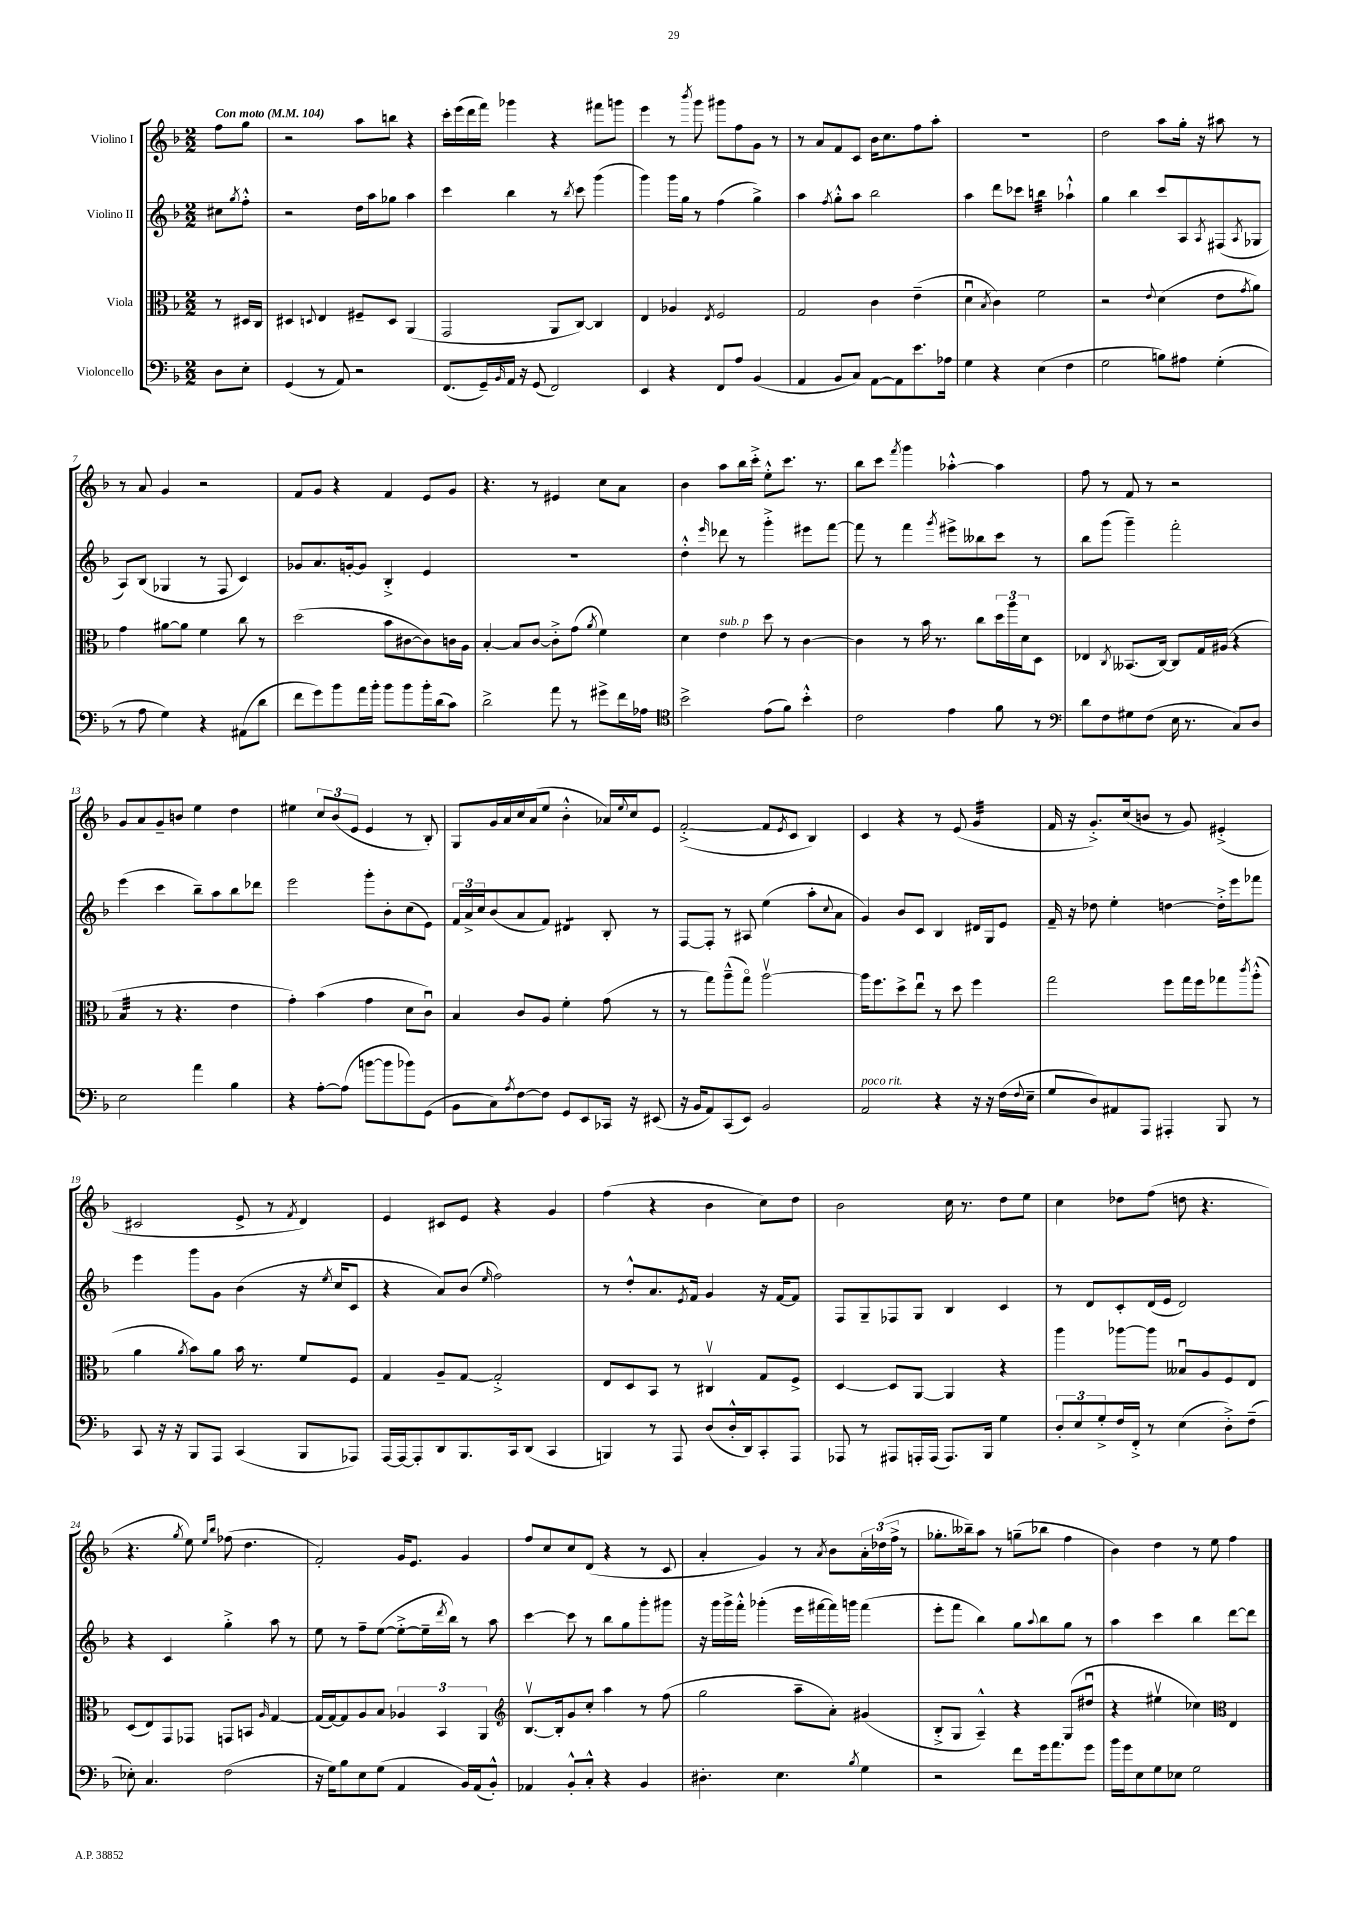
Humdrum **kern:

**kern	**kern	**kern	**kern
*staff4	*staff3	*staff2	*staff1
*clefF4	*clefC3	*clefG2	*clefG2
*k[b-]	*k[b-]	*k[b-]	*k[b-]
*M2/2	*M2/2	*M2/2	*M2/2
*MM104	*MM104	*MM104	*MM104
8D\L	8r	8cc#\L	8ff\L
.	.	8qgg/	.
8E'\J	16D#/LL	8ff'^^\J	8gg\J
.	16C/JJ	.	.
=	=	=	=
(4GG/	4D#/	2r	2r
.	8qqD/	.	.
8r	4E/	.	.
8AA/)	.	.	.
2r	8F#~/L	16dd\LL	8aa\L
.	.	16aa\J	.
.	8D/J	8gg-\J	8bb\J
.	(4AA/	4aa\	4r
=	=	=	=
(8.FF/L	2GG/	4ccc\	16ccc'\LL
.	.	.	(16eee\
.	.	.	16ddd\
16GG~/L)	.	.	16fff\JJ)
16qqBB-/	.	.	.
16AA/JJ	.	4bb-\	4ggg-\
16r	.	.	.
(8GG/	.	.	.
2FF/)	8AA/L	8r	4r
.	.	8qbb-/	.
.	[8C/J)	8ccc\	.
.	4C/]	(4ggg\	8fff#\L
.	.	.	8ggg\J
=	=	=	=
4EE/	4E/	4ggg\)	4eee\
4r	4A-/	16ggg\LL	8r
.	.	16gg\JJ	.
.	.	.	8qbbb-/
.	.	8r	8ggg\
.	8qE/	.	.
8FF/L	2F/	(4ff\	8ggg#\L
8A/J	.	.	8ff\
(4BB-/	.	4gg^\)	8g\J
.	.	.	8r
=	=	=	=
4AA/	2G/	4aa\	8r
.	.	.	8a/L
.	.	8qff/	.
8BB-/L	.	8gg'^^\L	8f/
8C/J)	.	8aa\J	8c/J
[8AA\L	4c\	2bb-\	16b-\LK
.	.	.	8.cc\
8AA\]	.	.	.
8.e\	(4e~\	.	8ff\
.	.	.	8aa'\J
16A-\Jk	.	.	.
=	=	=	=
4G\	4du\	4aa\	1r
.	8qB-/	.	.
4r	4c\)	8ddd\L	.
.	.	8ccc-\J	.
(4E\	2f\	4bb\	.
4F\	.	4aa-`^^\	.
=	=	=	=
2G\	2r	4gg\	2dd\
.	.	4bb-\	.
.	8qqe/	.	.
8B\L)	(4d\	8ccc/L	8aa\L
8A#\J	.	8A/	16gg'\Jk
.	.	.	16r
.	.	8qA/	.
(4G'\	8e\L	(8F#/	8aa#\
.	8qg/	8qA/	.
.	8a\J)	8G-/J	8r
=	=	=	=
8r	4g\	8A/L)	8r
8A\	.	(8B-/J	8a/
4G\)	[8a#\L	4G-/	4g/
.	8a#\]J	.	.
4r	4f\	8r	2r
.	.	8F/	.
(8AA#\L	8cc\	4c/)	.
8d\J	8r	.	.
=	=	=	=
8f\L	(2dd\	8g-/L	8f/L
8g\)	.	8.a/	8g/J
8b-\	.	.	4r
.	.	[16g'/k	.
16a\L	.	8g/]J	.
16b-'\JJ	.	.	.
8b-\L	8b-\L	4B-'^/	4f/
8b-\	[8c#\	.	.
16b-'\L	8c#\])	4e/	8e/L
(16d\J	.	.	.
8c\J)	16c\L	.	8g/J
.	16A\JJ	.	.
=	=	=	=
2d^\	[4B-'/	1r	4.r
.	8B-/]L	.	.
.	[8c/J	.	8r
8a\	8c'^\]L	.	4e#/
8r	(8g\J	.	.
.	8qa/	.	.
8g#^\L	4f\)	.	8cc\L
16f\L	.	.	8a\J
16A-\JJ	.	.	.
=	=	=	=
*clefC4	*	*	*
2b-^\	4d\	4dd'^^\	4b-\
.	.	16qqeee/	.
.	4e\	8ddd-\	8aa\L
.	.	8r	16bb-\L
.	.	.	16ccc'^\JJ
(8e\L	8dd\	4ggg'^\	8ee'^^\L
8f\J)	8r	.	8.ccc\J
4b-'^^\	[4c\	8eee#\L	.
.	.	.	8.r
.	.	[8fff\J	.
=	=	=	=
2c\	4c\]	8fff\]	8bb-\L
.	.	8r	8ccc\J
.	.	.	8qfff/
.	8r	4fff\	4ggg\
.	16b-\	.	.
.	8.r	.	.
.	.	8qggg/	.
4e\	.	8eee#^\L	[4aa-'^^\
.	8cc\L	8bb--\	.
8f\	24dd\L	8ccc\J	4aa-\]
.	24aa\	.	.
.	24d\J	.	.
8r	8D\J	8r	.
=	=	=	=
*clefF4	*	*	*
8d\L	4E-/	8bb-\L	8ff\
8F\	.	(8ggg\J	8r
.	8qC/	.	.
8G#\	(8.BB--/L	4ggg~\)	8f/
(8F\J	.	.	8r
.	[16C/Jk)	.	.
16E\	8C/]L	2fff'\	2r
8.r	.	.	.
.	16G/L	.	.
.	(16A#/JJ	.	.
8C/L)	4r	.	.
8D/J	.	.	.
=	=	=	=
2E\	4B-/	(4eee\	8g/L
.	.	.	8a/
.	8r	4ccc\	8g~/
.	4.r	.	8b/J
4a\	.	8bb-~\L)	4ee\
.	.	8aa\	.
4B-\	4e\	8bb-\	4dd\
.	.	8ddd-\J	.
=	=	=	=
4r	4g'\)	2eee\	4ee#\
[8A'\L	(4b-\	.	12cc/L
.	.	.	(12b-/
(8A\]J	.	.	.
.	.	.	12e/J
[8b\L	4g\	8ggg'\L	4e/
8b\]	.	8b-'\	.
8b-\)	8d\L	(8cc\	8r
(8GG\J	8cu\J)	8e\J)	8B-'/)
=	=	=	=
8BB-\L	4B-/	24f/LL	8G/L
.	.	24a^/	.
.	.	24cc/J	.
8C\)	.	(8b-/	16g/L
.	.	.	16a/
8qA/	.	.	.
[8F\	8c/L	8a/	16cc/
.	.	.	(16a/J
8F\]J	8A/J	8f/J)	8ee/J
8GG/L	4f'\	4d#/	4b-'^^\
8EE/	.	.	.
16CC-/Jk	(8g\	8B-'/	16a-/LL)
.	.	.	8qqee/
16r	.	.	16cc/J
(8EE#/	8r	8r	8e/J
=	=	=	=
16r	8r	[8F/L	([2f'^/
16BB-/LK	.	.	.
8AA/)	8gg\L)	8F'/]J	.
(8CC/	(8aa~^^\	8r	.
8EE/J)	8ggo\J)	8A#/	.
2BB-/	[2aav\	(4ee\	8f/]L
.	.	.	8qe/
.	.	.	8c/J
.	.	8aa'\L	4B-/)
.	.	8qqcc/	.
.	.	8a\J	.
=	=	=	=
2AA/	16aa\]LK	4g/)	4c/
.	8.ff\	.	.
.	8dd^\	8b-/L	4r
.	8eeu\J	8c/J	.
4r	8r	4B-/	8r
.	8dd\	.	(8e/
16r	4ff\	16d#/LL	4g/
16r	.	16G/J	.
(16F\LL	.	8e/J	.
8qqF/	.	.	.
16E~\JJ	.	.	.
=	=	=	=
8G/L	2gg\	16f~/	16f/
.	.	16r	16r
8D/)	.	8dd-\	8.g'^/L)
8AA#/	.	4ee'\	.
.	.	.	(16cc/k
8AAA/J	.	.	8b/J
4AAA#'/	8ff\L	[4dd\	8r
.	16gg\L	.	8g/)
.	16ff\J	.	.
8BBB-/	8gg-\	16dd'^\]LL	(4e#'^/
.	.	16eee\J	.
.	8qccc/	.	.
8r	(8aa'^^\J	8fff-\J	.
=	=	=	=
8CC/	4a\	4eee\	2c#/
16r	.	.	.
16r	.	.	.
.	8qa/	.	.
8BBB-/L	8b-\L)	8ggg\L	.
8AAA/J	8a\J	8g\J	.
(4CC/	16b-\	(4b-\	8e^/
.	8.r	.	.
.	.	.	8r
.	.	.	8qf/
8BBB-/L	8f/L	16r	4d/)
.	.	8qee/	.
.	.	16cc/LK	.
8AAA-/J)	8F/J	8c/J	.
=	=	=	=
[16AAA/LL	4G/	4r	4e/
16AAA/_J	.	.	.
8AAA'/]	.	.	.
8DD/	8A~/L	8a/L)	8c#/L
8.BBB-/	[8G/J	(8b-/J	8e/J
.	.	16qqee/	.
.	2G'^/]	2ff\)	4r
16CC/k	.	.	.
(8DD/J	.	.	.
4CC/	.	.	4g/
=	=	=	=
4BBB/)	8E/L	8r	(4ff\
.	8D/	8dd'^^/L	.
8r	8BB-/J	8.a/	4r
8AAA/	8r	.	.
.	.	8qe/	.
.	.	16f/Jk	.
(8D/L	4C#v/	4g/	4b-\
16D'^^/L	.	.	.
16DD/J)	.	.	.
8CC'/	8G/L	16r	8cc\L)
.	.	[16f/LK	.
8AAA/J	8F^/J	8f/]J	8dd\J
=	=	=	=
8AAA-/	[4D/	8F/L	2b-\
8r	.	8G~/	.
8AAA#/L	8D/]L	8F-/	.
16AAA'/L	[8AA/J	8G/J	.
(16AAA/JJ	.	.	.
8.AAA/L)	4AA/]	4B-/	16cc\
.	.	.	8.r
16BBB-/Jk	.	.	.
4G\	4r	4c/	8dd\L
.	.	.	8ee\J
=	=	=	=
12D'/L	4aa\	8r	4cc\
12E/	.	.	.
.	.	8d/L	.
12G'^/	.	.	.
16F/L	[8aa-\L	8c'/	8dd-\L
16FF'^/JJ	.	.	.
8r	8aa-\]J	(16d/L	(8ff\J
.	.	16e/JJ	.
(4E\	8B--u/L	2d/)	8dd\
.	8A/	.	4.r
8D'^\L)	8F/	.	.
(8F~\J	8E/J	.	.
=	=	=	=
8E-'\)	(8D/L	4r	4.r
4.C/	8E/)	.	.
.	8GG/	4c/	.
.	.	.	8qgg/
.	8GG-/J	.	8ee\)
.	.	.	16qqee/LL
.	.	.	16qqbb-/JJ
(2F\	8GG/L	4gg'^\	(8ff-\
.	8BB/J	.	4.dd\
.	16qqA/	.	.
.	[4G/	8aa\	.
.	.	8r	.
=	=	=	=
16r	(16G/]LL	8ee\	2f'/)
16G\LK)	[16G/J)	.	.
8B-\	8G/]	8r	.
8E\	8A/	8ff~\L	.
(8G\J	8B-/J	([8ee\J	.
4AA/	6A-/	8ee'^\_L	16g/LK
.	.	.	8.e/J
.	.	16ee~\]L	.
.	6BB-/	.	.
.	.	8qddd/	.
.	.	16bb-\JJ)	.
16BB-/LL)	.	8r	4g/
(16AA/J	.	.	.
.	6AA/	.	.
8BB-'^^/J)	.	8aa\	.
=	=	=	=
*	*clefG2	*	*
4AA-/	[8.B-v/L	[4ccc\	8ff/L
.	.	.	8cc/
.	16B-'/]k	.	.
8BB-'^^/L	8g/	8ccc\]	8cc/
8C'^^/J	8cc'/J	8r	(8d/J
4r	4aa\	8bb-\L	4r
.	.	8gg\	.
4BB-/	8r	8ggg'\	8r
.	(8ff\	8ggg#\J	8c/
=	=	=	=
4.D#'\	2gg\	16r	4a'/
.	.	16ggg\LL	.
.	.	16ggg^\	.
.	.	16fff'^^\JJ	.
.	.	(4ggg-'\	4g/)
4.E\	.	.	.
.	8aa~\L	16eee\LL	8r
.	.	[16fff#\	.
.	.	.	8qa/
.	8a'\J)	16fff#\])	8b-\L
.	.	16ggg\JJ	.
8qB-/	.	.	.
4G\	(4g#/	(4fff#\	24a'\L
.	.	.	(24dd-\
.	.	.	24ff^\JJ
.	.	.	8r
=	=	=	=
2r	8B-'^/L	8eee'\L	8.gg-'\L
.	8G/J	8fff\J	.
.	.	.	16bb--~\k)
.	4A~^^/)	4bb-\)	8aa\J
.	.	.	8r
8f\L	4r	8gg\L	(8gg~\L
.	.	8qqaa/	.
16g\k	.	8bb-\	8bb-\J
8.a\	.	.	.
.	(8G/L	8gg\J	4ff\
8g\J	8dd#u/J	8r	.
=	=	=	=
16b-\LL	4r	4aa\	4b-\)
16g\J	.	.	.
8E\	.	.	.
8G\	4ee#v\	4ccc\	4dd\
8E-\J	.	.	.
2G\	4cc-\)	4bb-\	8r
.	.	.	8ee\
*	*clefC3	*	*
.	4E/	[8ddd\L	4ff\
.	.	8ddd\]J	.
==	==	==	==
*-	*-	*-	*-
